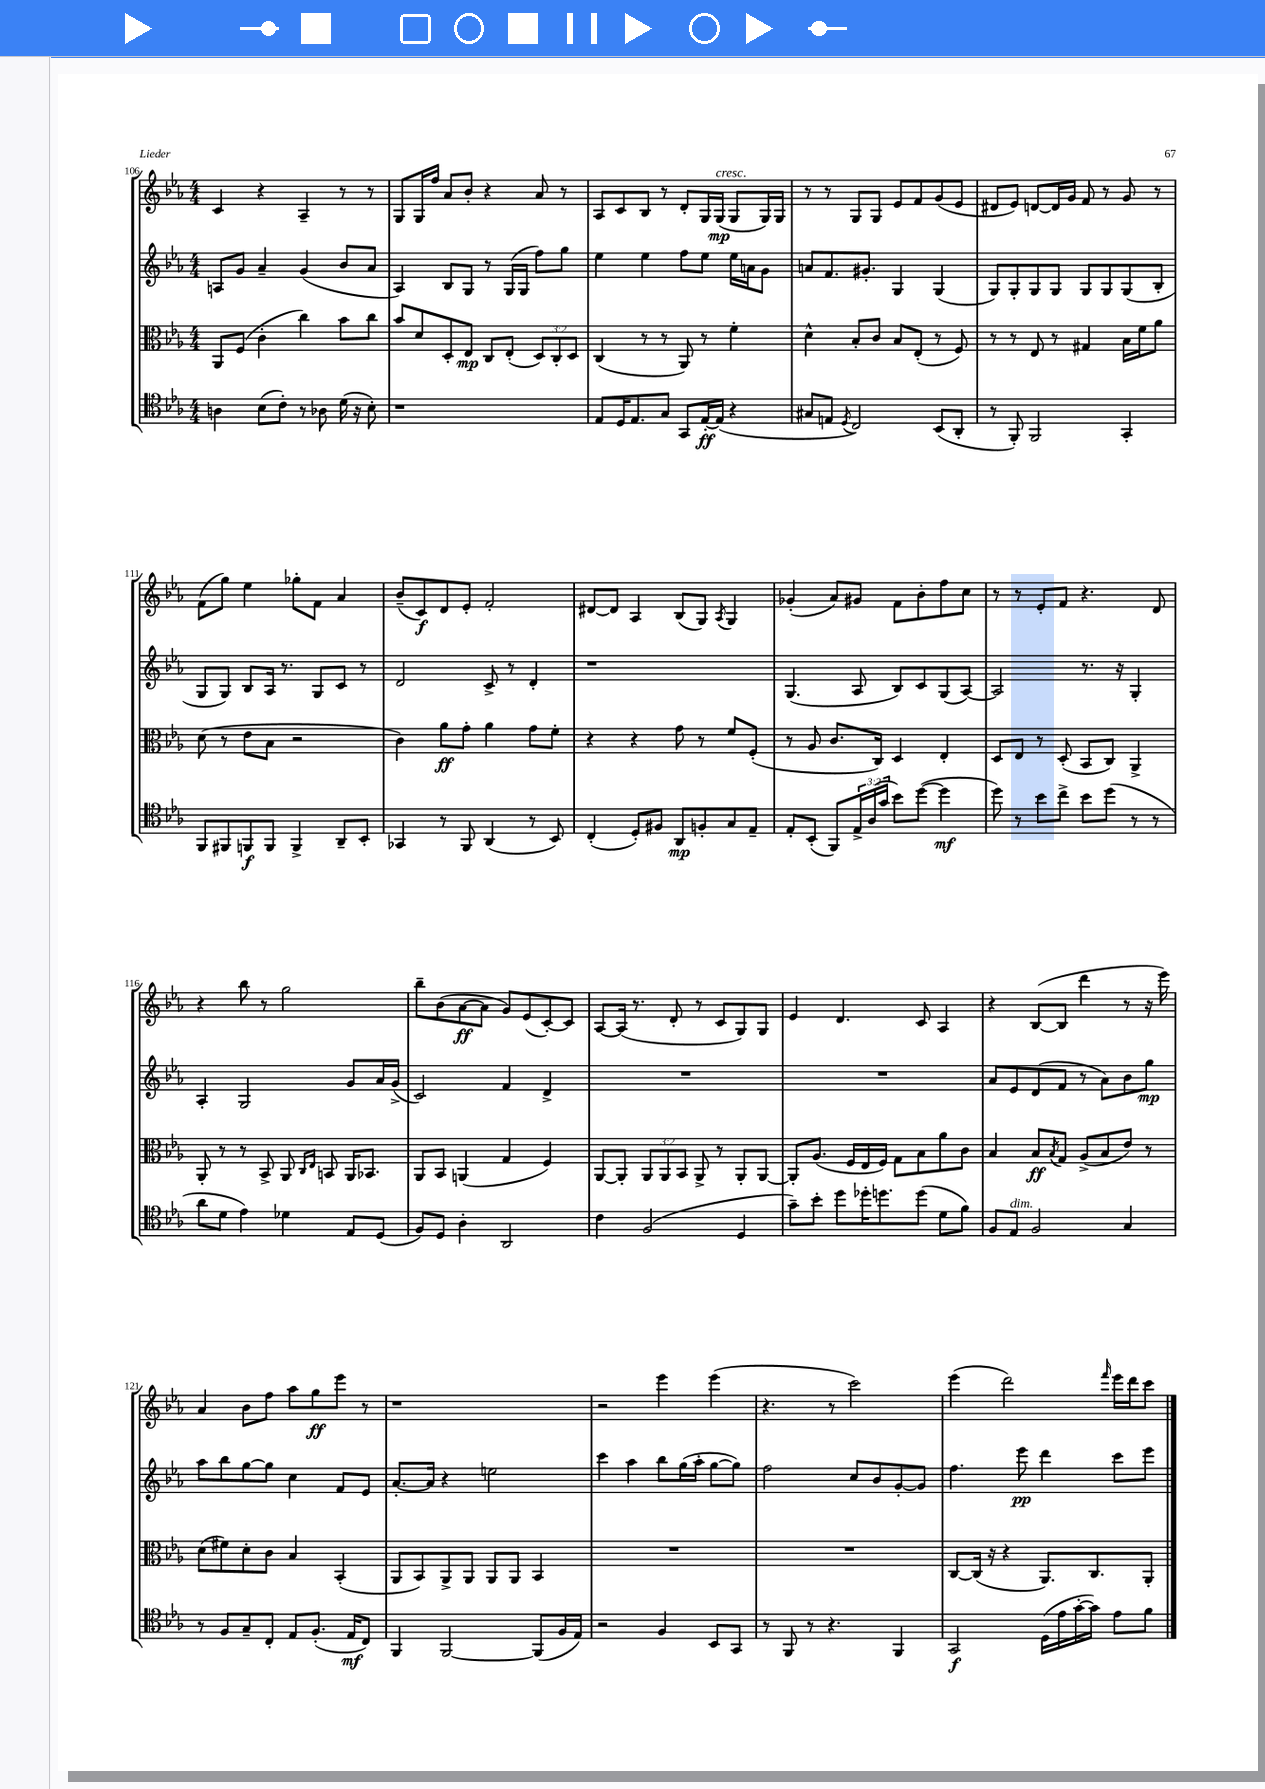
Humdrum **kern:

**kern	**dynam	**kern	**dynam	**kern	**dynam	**kern	**dynam
*part4	*part4	*part3	*part3	*part2	*part2	*part1	*part1
*staff4	*staff4	*staff3	*staff3	*staff2	*staff2	*staff1	*staff1
*clefC4	*	*clefC3	*	*clefG2	*	*clefG2	*
*k[b-e-a-]	*	*k[b-e-a-]	*	*k[b-e-a-]	*	*k[b-e-a-]	*
*M4/4	*	*M4/4	*	*M4/4	*	*M4/4	*
=106	=106	=106	=106	=106	=106	=106	=106
4An\	.	8AA-/L	.	8An/L	.	4c/	.
.	.	(8F/J	.	8g/J	.	.	.
(8B-\L	.	4c'\	.	4a-~/	.	4r	.
8c'\J)	.	.	.	.	.	.	.
8r	.	4cc\)	.	(4g/	.	4A-~/	.
8A-X\	.	.	.	.	.	.	.
(16d\	.	8b-\L	.	8b-/L	.	8r	.
16r	.	.	.	.	.	.	.
8B-'\)	.	8cc\J	.	8a-/J	.	8r	.
=107	=107	=107	=107	=107	=107	=107	=107
1r	.	8b-/L	.	4A-/)	.	8G/L	.
.	.	8d/	.	.	.	16G/L	.
.	.	.	.	.	.	16ff/JJ	.
.	.	8D'/	.	8B-/L	.	8a-/L	.
.	.	8E-/J	mp	8G/J	.	8b-'/J	.
.	.	8C/L	.	8r	.	4r	.
.	.	(8E-'/J	.	(16G/LL	.	.	.
.	.	.	.	16G/JJ	.	.	.
.	.	12D/L)	.	8ff\L)	.	8a-/	.
.	.	12C'/	.	.	.	.	.
.	.	.	.	8gg\J	.	8r	.
.	.	12D/J	.	.	.	.	.
=108	=108	=108	=108	=108	=108	=108	=108
8E-/L	.	(4C/	.	4ee-\	.	8A-/L	.
16D/K	.	.	.	.	.	8c/	.
8.E-/	.	.	.	.	.	.	.
.	.	8r	.	4ee-\	.	8B-/J	.
8G/J	.	8r	.	.	.	8r	.
8GG/L	.	8AA-/)	.	8ff\L	.	8d'/L	.
[16E-'/L	ff	8r	.	8ee-\J	.	16G/L	.
!	!	!	!	!	!	!LO:TX:a:i:t=cresc.	!
(16E-/JJ]	.	.	.	.	.	(16G/JJ	mp
4r	.	4f'\	.	16ee-\LL	.	8G/L	.
.	.	.	.	16an\J	.	.	.
.	.	.	.	8g\J	.	16G/L)	.
.	.	.	.	.	.	16G/JJ	.
=109	=109	=109	=109	=109	=109	=109	=109
8G#X/L	.	4d^^\	.	8an/L	.	8r	.
8En/J	.	.	.	8.f/	.	8r	.
8qD/	.	.	.	.	.	.	.
2C/)	.	8B-'/L	.	.	.	8G/L	.
.	.	.	.	8.g#X'/J	.	.	.
.	.	8c/J	.	.	.	8G/J	.
.	.	8B-/L	.	4G/	.	8e-/L	.
.	.	(8E-'/J	.	.	.	8f/	.
(8BB-/L	.	8r	.	(4G/	.	(8g/	.
8AA-'/J	.	8F/)	.	.	.	8e-/J	.
=110	=110	=110	=110	=110	=110	=110	=110
8r	.	8r	.	8G/L)	.	8d#X/L	.
8FF'/)	.	8r	.	8G'/	.	8e-/J)	.
2FF/	.	8E-/	.	8G/	.	[8dn/L	.
.	.	8r	.	8G/J	.	16d/L]	.
.	.	.	.	.	.	16g/JJ	.
.	.	4G#X/	.	8G/L	.	8f/	.
.	.	.	.	8G/	.	8r	.
4GG'/	.	16B-\LL	.	(8G/	.	8g/	.
.	.	16f\J	.	.	.	.	.
.	.	8a-\J	.	8B-'/J	.	8r	.
!!LO:LB:g=z
=111	=111	=111	=111	=111	=111	=111	=111
8FF/L	.	(8d\	.	8G/L	.	(8f\L	.
8FF#X/	.	8r	.	8G/J)	.	8gg\J)	.
8FFn/	f	8e-\L	.	8B-/L	.	4ee-\	.
8FF/J	.	8B-\J	.	16A-/Jk	.	.	.
.	.	.	.	8.r	.	.	.
4FF^/	.	2r	.	.	.	8gg-X'\L	.
.	.	.	.	8G/L	.	8f\J	.
8AA-~/L	.	.	.	8c/J	.	4a-/	.
8BB-'/J	.	.	.	8r	.	.	.
=112	=112	=112	=112	=112	=112	=112	=112
4GG-X/	.	4c\)	.	2d/	.	(8b-~/L	.
.	.	.	.	.	.	8c/)	f
8r	.	8a-\L	ff	.	.	8d/	.
8FF/	.	8g'\J	.	.	.	8e-'/J	.
(4AA-/	.	4a-\	.	8c^/	.	2f'/	.
.	.	.	.	8r	.	.	.
8r	.	8g\L	.	4d'/	.	.	.
8BB-/)	.	8f'\J	.	.	.	.	.
=113	=113	=113	=113	=113	=113	=113	=113
(4C'/	.	4r	.	1r	.	[8d#X/L	.
.	.	.	.	.	.	8d#/J]	.
8D'/L)	.	4r	.	.	.	4A-/	.
8F#X/J	.	.	.	.	.	.	.
8AA-/L	mp	8g\	.	.	.	(8B-/L	.
8Fn'/	.	8r	.	.	.	8G/J)	.
.	.	.	.	.	.	8qA-/	.
8G/	.	8f/L	.	.	.	4G/	.
8E-~/J	.	(8F'/J	.	.	.	.	.
=114	=114	=114	=114	=114	=114	=114	=114
8E-'/L	.	8r	.	(4.G/	.	(4g-X'/	.
(8BB-'/J	.	8A-/	.	.	.	.	.
8FF/L)	.	8.c/L	.	.	.	8a-/L)	.
24E-^/L	.	.	.	8A-/	.	8g#X/J	.
(24A-/	.	.	.	.	.	.	.
.	.	16C/Jk)	.	.	.	.	.
24g/JJ	.	.	.	.	.	.	.
8b-\L)	.	4D/	.	8B-/L)	.	8f\L	.
([8dd\J	.	.	.	8c/	.	8b-'\	.
4dd\]	mf	4E-'/	.	(8G/	.	8ff\	.
.	.	.	.	[8A-/J)	.	8cc\J	.
=115	=115	=115	=115	=115	=115	=115	=115
8dd\)	.	8D/L	.	2A-/]	.	8r	.
8r	.	8E-/J	.	.	.	8r	.
8b-\L	.	8r	.	.	.	8e-'/L	.
8cc^\J	.	(8D'/	.	.	.	8f/J	.
8b-\L	.	8BB-/L	.	8.r	.	4.r	.
(8dd\J	.	8C/J)	.	.	.	.	.
.	.	.	.	16r	.	.	.
8r	.	4AA-^/	.	4G'/	.	.	.
8r	.	.	.	.	.	8d/	.
!!LO:LB:g=z
=116	=116	=116	=116	=116	=116	=116	=116
8a-\L	.	8AA-'/	.	4A-'/	.	4r	.
8d\J	.	8r	.	.	.	.	.
4e-\)	.	8r	.	2G/	.	8bb-\	.
.	.	8BB-^/	.	.	.	8r	.
4d-X\	.	8AA-/	.	.	.	2gg\	.
.	.	16qqC/LL	.	.	.	.	.
.	.	16qqE-/JJ	.	.	.	.	.
.	.	8BBn/	.	.	.	.	.
8E-/L	.	16AA-/KL	.	8g/L	.	.	.
.	.	8.BB-X/J	.	.	.	.	.
(8D/J	.	.	.	16a-/L	.	.	.
.	.	.	.	(16g^/JJ	.	.	.
=117	=117	=117	=117	=117	=117	=117	=117
8F/L)	.	8AA-/L	.	2c/)	.	8bb-~\L	.
8D/J	.	8BB-/J	.	.	.	(8b-\	.
4A-'\	.	(4AAn/	.	.	.	[8a-\	ff
.	.	.	.	.	.	8a-\J]	.
2AA-/	.	4G/	.	4f/	.	8g/L)	.
.	.	.	.	.	.	(8e-/	.
.	.	4F/)	.	4d^/	.	[8c'/)	.
.	.	.	.	.	.	8c/J]	.
=118	=118	=118	=118	=118	=118	=118	=118
4c\	.	[8AA-/L	.	1r	.	[8A-/L	.
.	.	8AA-'/J]	.	.	.	(16A-/Jk]	.
.	.	.	.	.	.	8.r	.
(2F/	.	12AA-/L	.	.	.	.	.
.	.	12AA-/	.	.	.	.	.
.	.	.	.	.	.	8d'/	.
.	.	12BB-/J	.	.	.	.	.
.	.	8AA-^/	.	.	.	8r	.
.	.	8r	.	.	.	8c/L	.
4D/	.	8AA-'/L	.	.	.	8G/)	.
.	.	[8AA-/J	.	.	.	8G/J	.
=119	=119	=119	=119	=119	=119	=119	=119
8g~\L)	.	8AA-'/L]	.	1r	.	4e-/	.
8b-'\J	.	(8.A-/J	.	.	.	.	.
8dd\L	.	.	.	.	.	4.d/	.
.	.	16F/LL	.	.	.	.	.
16dd-X'\K	.	16E-/	.	.	.	.	.
8.ddn\	.	16F/JJ)	.	.	.	.	.
.	.	8G\L	.	.	.	.	.
(8dd\J	.	8B-\	.	.	.	8c/	.
8d\L	.	8a-\	.	.	.	4A-/	.
8f\J)	.	8c\J	.	.	.	.	.
=120	=120	=120	=120	=120	=120	=120	=120
8F/L	.	4B-/	.	8a-/L	.	4r	.
!LO:TX:a:i:t=dim.	!	!	!	!	!	!	!
8E-/J	.	.	.	8e-/	.	.	.
2F/	.	8B-/L	ff	(8d/	.	([8B-/L	.
.	.	8qB-/	.	.	.	.	.
.	.	8G/J	.	8f/J	.	8B-/J]	.
.	.	(8A-^/L	.	8r	.	4ddd\	.
.	.	8B-/	.	8a-\L)	.	.	.
4G/	.	8e-/J)	.	8b-\	.	8r	.
.	.	8r	.	8gg\J	mp	16r	.
.	.	.	.	.	.	16eee-\)	.
!!LO:LB:g=z
=121	=121	=121	=121	=121	=121	=121	=121
8r	.	(8d\L	.	8aa-\L	.	4a-/	.
8F/L	.	8f#X\)	.	8bb-\	.	.	.
8G~/	.	8d'\	.	[8gg\	.	8b-\L	.
8C'/J	.	8c\J	.	8gg\J]	.	8ff\J	.
8E-/L	.	4B-/	.	4cc\	.	8aa-\L	.
(8.F'/J	.	.	.	.	.	8gg\	ff
.	.	(4BB-'/	.	8f/L	.	8eee-\J	.
16E-/KL	mf	.	.	.	.	.	.
8C/J)	.	.	.	8e-/J	.	8r	.
=122	=122	=122	=122	=122	=122	=122	=122
4FF/	.	8AA-/L	.	[8.a-'/L	.	1r	.
.	.	8BB-/)	.	.	.	.	.
.	.	.	.	16a-/Jk]	.	.	.
[2FF/	.	8AA-^/	.	4r	.	.	.
.	.	8AA-/J	.	.	.	.	.
.	.	8AA-/L	.	2een\	.	.	.
.	.	8AA-/J	.	.	.	.	.
(8FF/L]	.	4BB-/	.	.	.	.	.
16F/L	.	.	.	.	.	.	.
16E-/JJ)	.	.	.	.	.	.	.
=123	=123	=123	=123	=123	=123	=123	=123
2r	.	1r	.	4ccc\	.	2r	.
.	.	.	.	4aa-\	.	.	.
4F/	.	.	.	8bb-\L	.	4eee-\	.
.	.	.	.	(16gg\L	.	.	.
.	.	.	.	16aa-'\JJ	.	.	.
8BB-/L	.	.	.	[8gg\L	.	(4eee-\	.
8GG/J	.	.	.	8gg\J])	.	.	.
=124	=124	=124	=124	=124	=124	=124	=124
8r	.	1r	.	2ff\	.	4.r	.
8FF/	.	.	.	.	.	.	.
8r	.	.	.	.	.	.	.
4.r	.	.	.	.	.	8r	.
.	.	.	.	8cc/L	.	2ccc\)	.
.	.	.	.	8b-/	.	.	.
4FF/	.	.	.	[8g'/	.	.	.
.	.	.	.	8g/J]	.	.	.
=125	=125	=125	=125	=125	=125	=125	=125
2GG/	f	[8C/L	.	4.ff\	.	(4eee-\	.
.	.	(16C/Jk]	.	.	.	.	.
.	.	16r	.	.	.	.	.
.	.	4r	.	.	.	2ddd\)	.
.	.	.	.	8eee-\	pp	.	.
(16D\LL	.	8.AA-/L)	.	4ddd\	.	.	.
16e-\	.	.	.	.	.	.	.
[16g'\	.	.	.	.	.	.	.
16g\JJ])	.	8.C/	.	.	.	.	.
.	.	.	.	.	.	16qqfff/	.
8e-\L	.	.	.	8ccc\L	.	16eee-\LL	.
.	.	.	.	.	.	16ddd\J	.
8f\J	.	8AA-'/J	.	8eee-\J	.	8ccc\J	.
==	==	==	==	==	==	==	==
*-	*-	*-	*-	*-	*-	*-	*-
